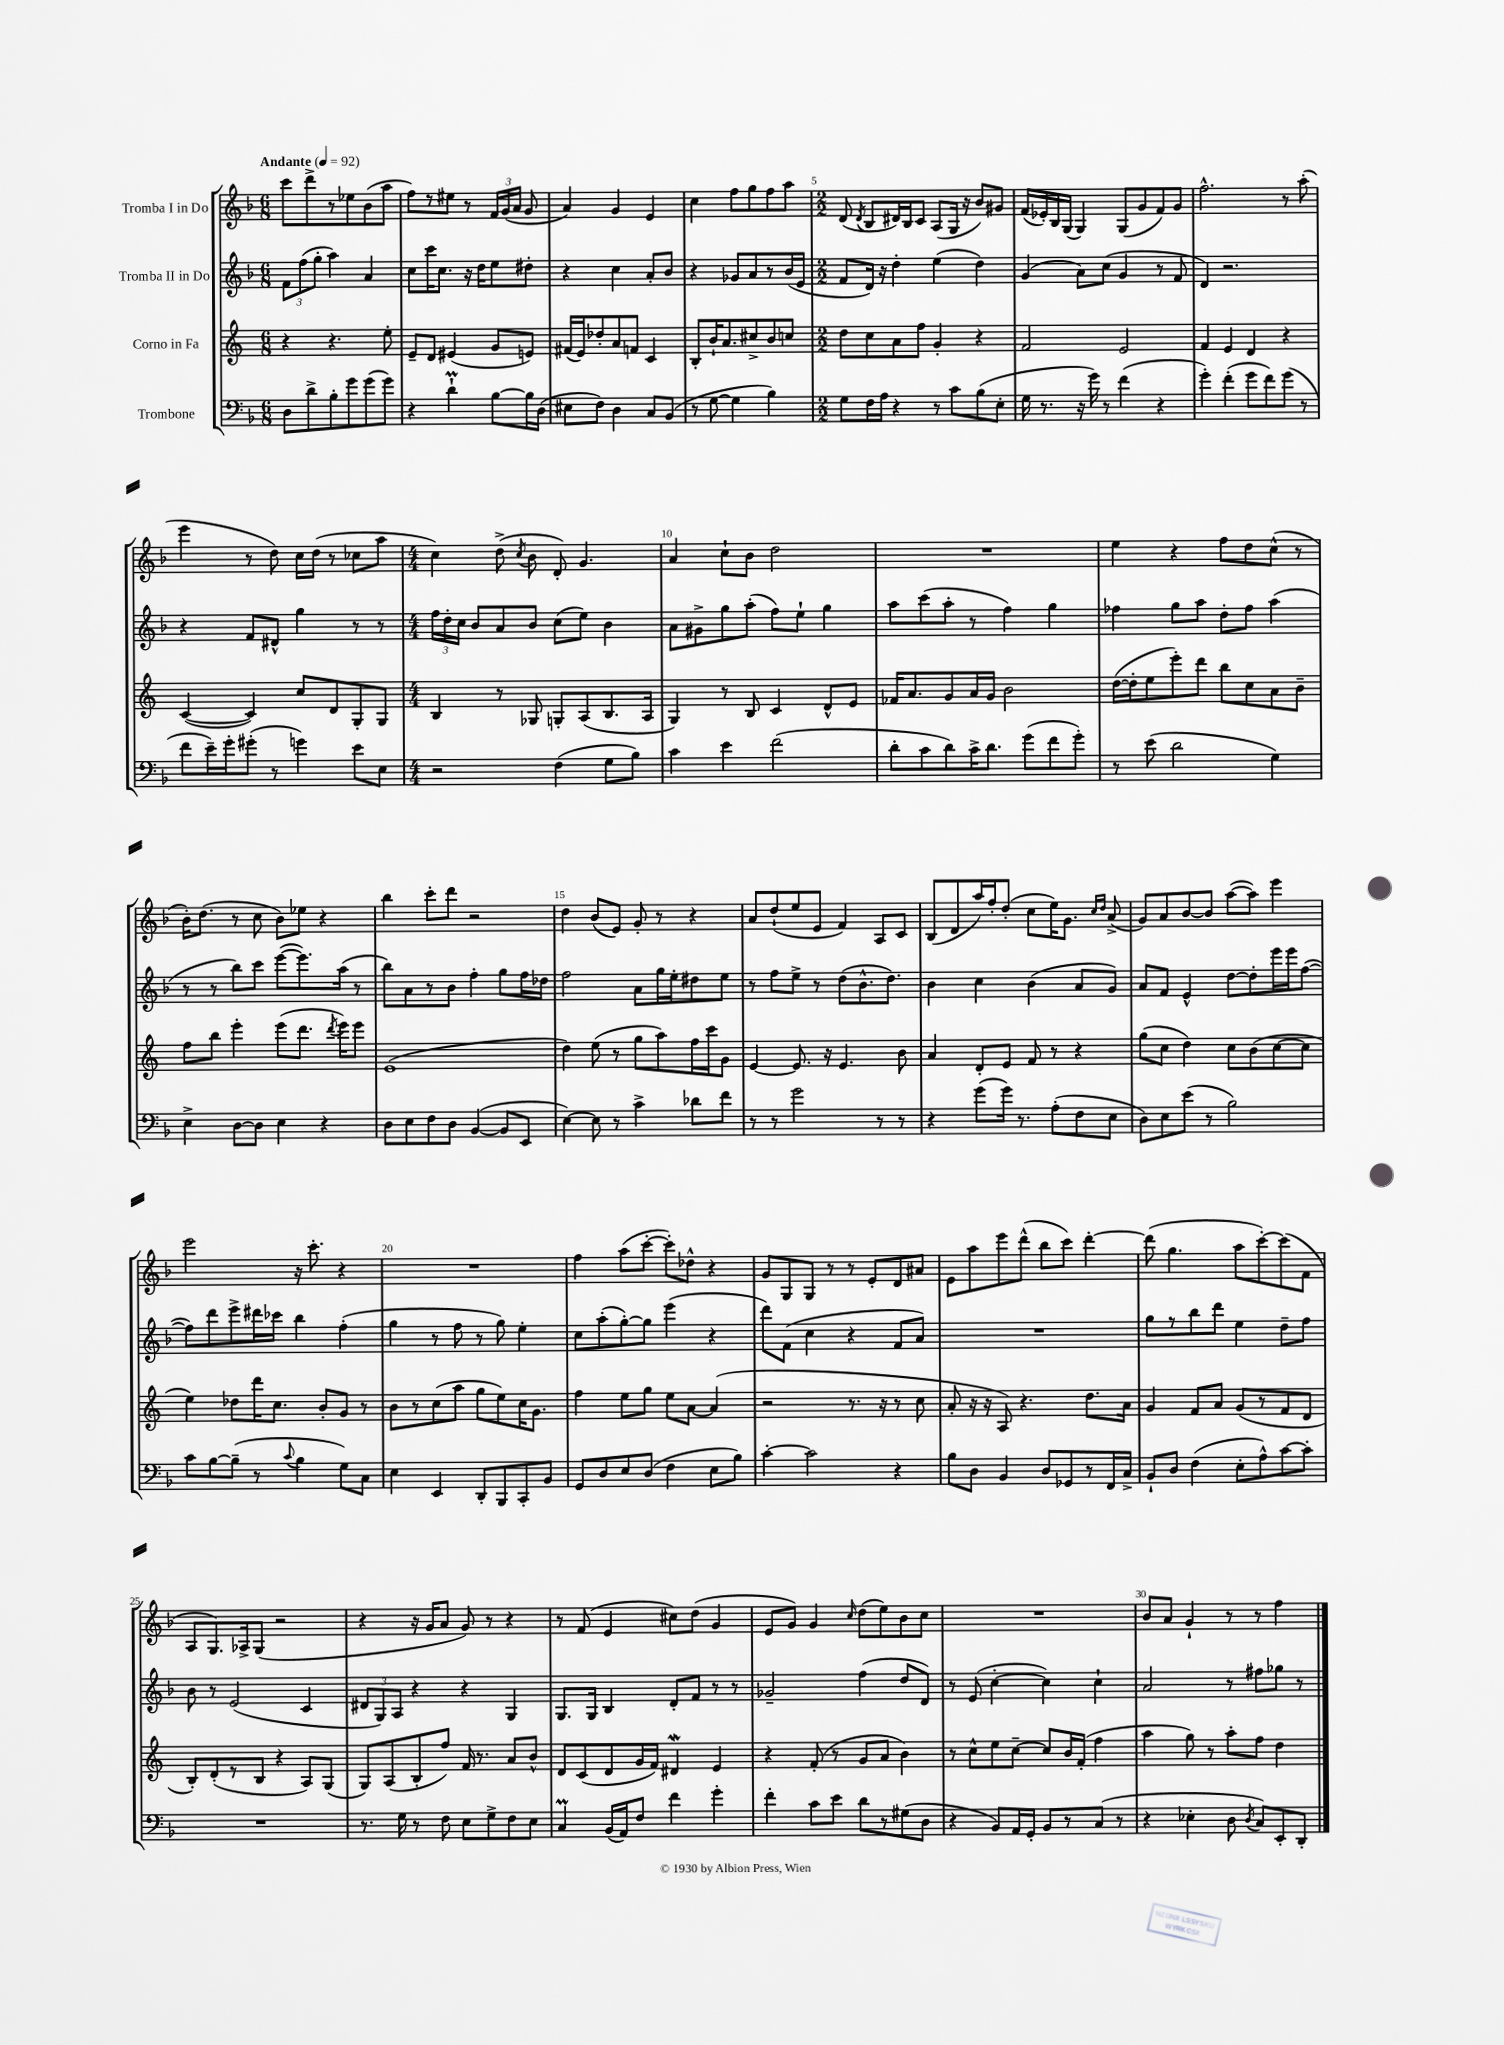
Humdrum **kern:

**kern	**kern	**kern	**kern
*staff4	*staff3	*staff2	*staff1
*clefF4	*clefG2	*clefG2	*clefG2
*k[b-]	*k[]	*k[b-]	*k[b-]
*M6/8	*M6/8	*M6/8	*M6/8
*MM92	*MM92	*MM92	*MM92
8D	4r	12f	8ccc
.	.	(12ff	.
8d^	.	.	8ddd^
.	.	12gg'	.
8B-'	4.r	4aa)	8r
8g	.	.	8ee-
(8g	.	4a	(8b-
8g)	8ee'	.	8aa
=	=	=	=
4r	8e~	8cc	8ff)
.	8d	16ccc	8r
.	.	8.cc	.
4d`	(4e#	.	8ee#
.	.	16r	8r
.	.	16dd	.
[8B-	8g	8ee	24f
.	.	.	(24g
.	.	.	24a
16B-]	8e)	8dd#'	8g
(16D	.	.	.
=	=	=	=
8E#	(16f#	4r	4a)
.	16e)	.	.
8F)	8dd-'	.	.
4D	8a	4cc	4g
.	8f	.	.
8C	4c	8a'	4e
(8BB-	.	8b-	.
=	=	=	=
8r	8B'	4r	4cc
[8G	16b`	.	.
.	8.a	.	.
4G]	.	8g-	8ff
.	8cc#^	8a	8gg
4B-)	8b	8r	8ff
.	8cc	(16b-	8aa
.	.	16e	.
=	=	=	=
*M2/2	*M2/2	*M2/2	*M2/2
8G	8dd	8f	(8d
.	.	.	8qd
16F	8cc	16d)	8B-
16A	.	16r	.
4r	8a	4dd'	16d#)
.	.	.	16B-
.	8ff	.	8c
8r	4g'	(4ee	(8A
8c	.	.	16G
.	.	.	16r
(8B-	4r	4dd)	8b-)
8E'	.	.	8g#
=	=	=	=
16G	2f	(4g	(16f
8.r	.	.	16e-')
.	.	.	16B-
.	.	.	(16G
16r	.	8a)	4G)
16g)	.	.	.
8r	.	(8cc	.
(4f	2e	4g	(8G
.	.	.	8g
4r	.	8r	8f)
.	.	8f	8g
=	=	=	=
4g')	4f	4d)	2.ff^^
(4f'	4e	2.r	.
8g	4d	.	.
8f)	.	.	.
(8g	4r	.	8r
8r	.	.	(8aa'
=	=	=	=
8f	([4c	4r	4eee
16e~)	.	.	.
16g'	.	.	.
(8g#'	4c])	8f	8r
8r	.	8d#^^	8dd)
4g)	8cc	4gg	16cc
.	.	.	(16dd
.	8d	.	8r
8e	8G'	8r	8cc-
8E	8G	8r	8aa
=	=	=	=
*M4/4	*M4/4	*M4/4	*M4/4
2r	4B	24ff	4cc)
.	.	24dd'	.
.	.	24cc	.
.	.	8b-	.
.	8r	8a	(8dd^
.	.	.	8qcc
.	8G-	8b-	8b-
(4F	8G'	(8cc	8d')
.	(8A	8ee)	4.g
8G	8.B	4b-	.
8B-)	.	.	.
.	16A	.	.
=	=	=	=
4c	4G)	8a	4a
.	.	8g#^	.
4e	8r	8gg	8cc`
.	8B	(8aa'	8b-
(2f	4c	8ff)	2dd
.	.	8ee`	.
.	8d^^	4gg	.
.	8e	.	.
=	=	=	=
8d'	16f-	8aa	1r
.	8.a	.	.
8c	.	(8ccc	.
8d)	8g	8aa'	.
16c^	16a	8r	.
8.d	16g	.	.
.	2b	4ff)	.
(8g	.	.	.
8f	.	4gg	.
8g')	.	.	.
=	=	=	=
8r	([16dd	4ff-	4ee
.	16dd']	.	.
(8e	8ee	.	.
2d	8eee')	8gg	4r
.	8ddd	8aa	.
.	8bb	8dd'	8ff
.	8cc	8ff-	8dd
4G)	8a	(4aa	(8cc^^
.	8b~	.	8r
=	=	=	=
4E^	8ff	8r	16b-')
.	.	.	(8.dd
.	8bb	8r	.
[8D	4eee'	8bb-)	8r
8D]	.	8ccc	8cc
4E	(8eee	([8eee	8b-)
.	8.ddd	8.eee])	8ee-
4r	.	.	4r
.	8qddd	.	.
.	16eee)	(16aa	.
.	8eee	8r	.
=	=	=	=
8D	(1e	8bb-)	4bb-
8E	.	8a	.
8F	.	8r	8ccc'
8D	.	8b-	8ddd
([4BB-	.	4ff'	2r
8BB-]	.	8gg	.
8EE	.	16ff	.
.	.	16dd-	.
=	=	=	=
[4E)	4dd)	2ff	4dd
8E]	(8ee	.	(8b-
8r	8r	.	8e)
4c^	8gg	8a	8g'
.	8aa)	16gg	8r
.	.	16ee'	.
8d-	16ff	8dd#	4r
.	16ccc	.	.
8f	8g	8ee	.
=	=	=	=
8r	[4e	8r	8a
8r	.	8ff	(8dd`
2g	8.e]	8ee^	8ee
.	.	8r	8e
.	16r	.	.
.	4.e	(8dd	4f)
.	.	8.b-^^	.
8r	.	.	8A
.	.	8.dd)	.
8r	8b	.	8c
=	=	=	=
4r	4a	4b-	(8B-
.	.	.	8d
(8g	8d'	4cc	16aa)
.	.	.	16ff'
16g)	8e	.	(8dd'
8.r	.	.	.
.	8f	(4b-	8cc
(8A'	8r	.	16ee)
.	.	.	8.g
8F	4r	8a	.
.	.	.	16qqcc
.	.	.	16qqdd
8E	.	8g)	(8a^
=	=	=	=
8D)	(8gg	8a	8g)
8E	8cc	8f	8a
(8e	4dd)	4e^^	[8b-
8r	.	.	8b-]
2B-)	8cc	[8dd	([8aa
.	(8b	8dd']	8aa])
.	[8cc	16eee	4eee
.	.	16eee	.
.	8cc]	([8ff	.
=	=	=	=
8c	4ee)	8ff])	2eee
[8B-	.	8ddd	.
(8B-~]	8dd-	8eee^	.
8r	16ddd	16ddd#	.
.	8.cc	16ccc-	.
8qqc	.	.	.
4B-	.	4bb-	16r
.	.	.	8.ccc'
.	8b'	.	.
8G)	8g	(4ff'	4r
8C	8r	.	.
=	=	=	=
4E	8b	4gg	1r
.	8r	.	.
4EE	(8cc	8r	.
.	8aa	8ff	.
8DD'	8gg	8r	.
8BBB-	8ee)	8gg)	.
8CC'	16cc	4ee'	.
.	8.g	.	.
8BB-	.	.	.
=	=	=	=
8GG	4ff	8cc	4ff
8D	.	(8aa'	.
8E	8ee	[8gg')	(8aa
(8D	8gg	8gg]	[8ccc'
4F	8ee	(4eee	8ccc'])
.	[8a	.	8dd-^^
8E	(4a]	4r	4r
8B-)	.	.	.
=	=	=	=
[4c'	2r	8ddd)	8g
.	.	(8f	8G
2c]	.	4cc	8G
.	.	.	8r
.	8.r	4r	8r
.	.	.	8e'
.	16r	.	.
4r	8r	8f	8d
.	8cc	8a)	8a#
=	=	=	=
8B-	8a'	1r	8e
8D	16r	.	8aa
.	16r	.	.
4BB-	8A)	.	8eee
.	4.r	.	(8ddd^^
8D	.	.	8bb-
8GG-	.	.	8ccc)
8r	8.dd	.	[4ddd'
16FF	.	.	.
16C^	16a	.	.
=	=	=	=
8BB-`	4g	8gg	(8ddd]
8D	.	8r	4.gg
(4F	8f	8bb-	.
.	8a	8ddd	.
8E'	(8g	4ee	8aa
8A^^)	8r	.	[8ccc')
[8c	8f	8dd~	(8ccc]
8c']	8d	8ff	8f
=	=	=	=
1r	8B')	8b-	8A
.	(8d'	8r	8.G)
.	8r	(2e	.
.	.	.	16A-^
.	8B	.	(8G
.	4r	.	2r
.	8A)	4c	.
.	(8G	.	.
=	=	=	=
8.r	8G)	12d#	4r
.	.	12G)	.
.	(8A	.	.
.	.	12A	.
16G	.	.	.
8r	8B'	4r	16r
.	.	.	16g
8F	8ff)	.	8a
8E	16f	4r	8g)
.	8.r	.	.
8G^	.	.	8r
8F	8a	4G	4r
8E	8b^^	.	.
=	=	=	=
4C	8d	8.G	8r
.	(8c	.	(8f
.	.	16G	.
(16BB-	8d	4B-	4e
16AA)	.	.	.
8F	16g	.	.
.	16f)	.	.
4f	4d#	8d'	8cc#)
.	.	8f	(8dd
4g'	4e	8r	4g
.	.	8r	.
=	=	=	=
4f'	4r	2g-~	8e
.	.	.	8g)
8c	(8f'	.	4g
8e	8r	.	.
.	.	.	16qqcc
8d	8g	(4ff	(8dd
8r	8a	.	8ee)
(8G#	4b)	8dd	8b-
8D	.	8d)	8cc
=	=	=	=
4r	8r	8r	1r
.	8cc^^	(8e	.
8BB-)	8ee	[4cc'	.
16AA	[8cc~	.	.
16GG'	.	.	.
8BB-	8cc]	4cc])	.
8r	16b	.	.
.	(16f'	.	.
(8C	4ff	4cc`	.
8r	.	.	.
=	=	=	=
4r	4aa	2a	8b-
.	.	.	8a
4E-'	8gg)	.	4g`
.	8r	.	.
8D	8aa'	8r	8r
8qD	.	.	.
8C)	8ff	8ff#	8r
8EE'	4dd	8gg-	4ff
8DD'	.	8r	.
==	==	==	==
*-	*-	*-	*-
